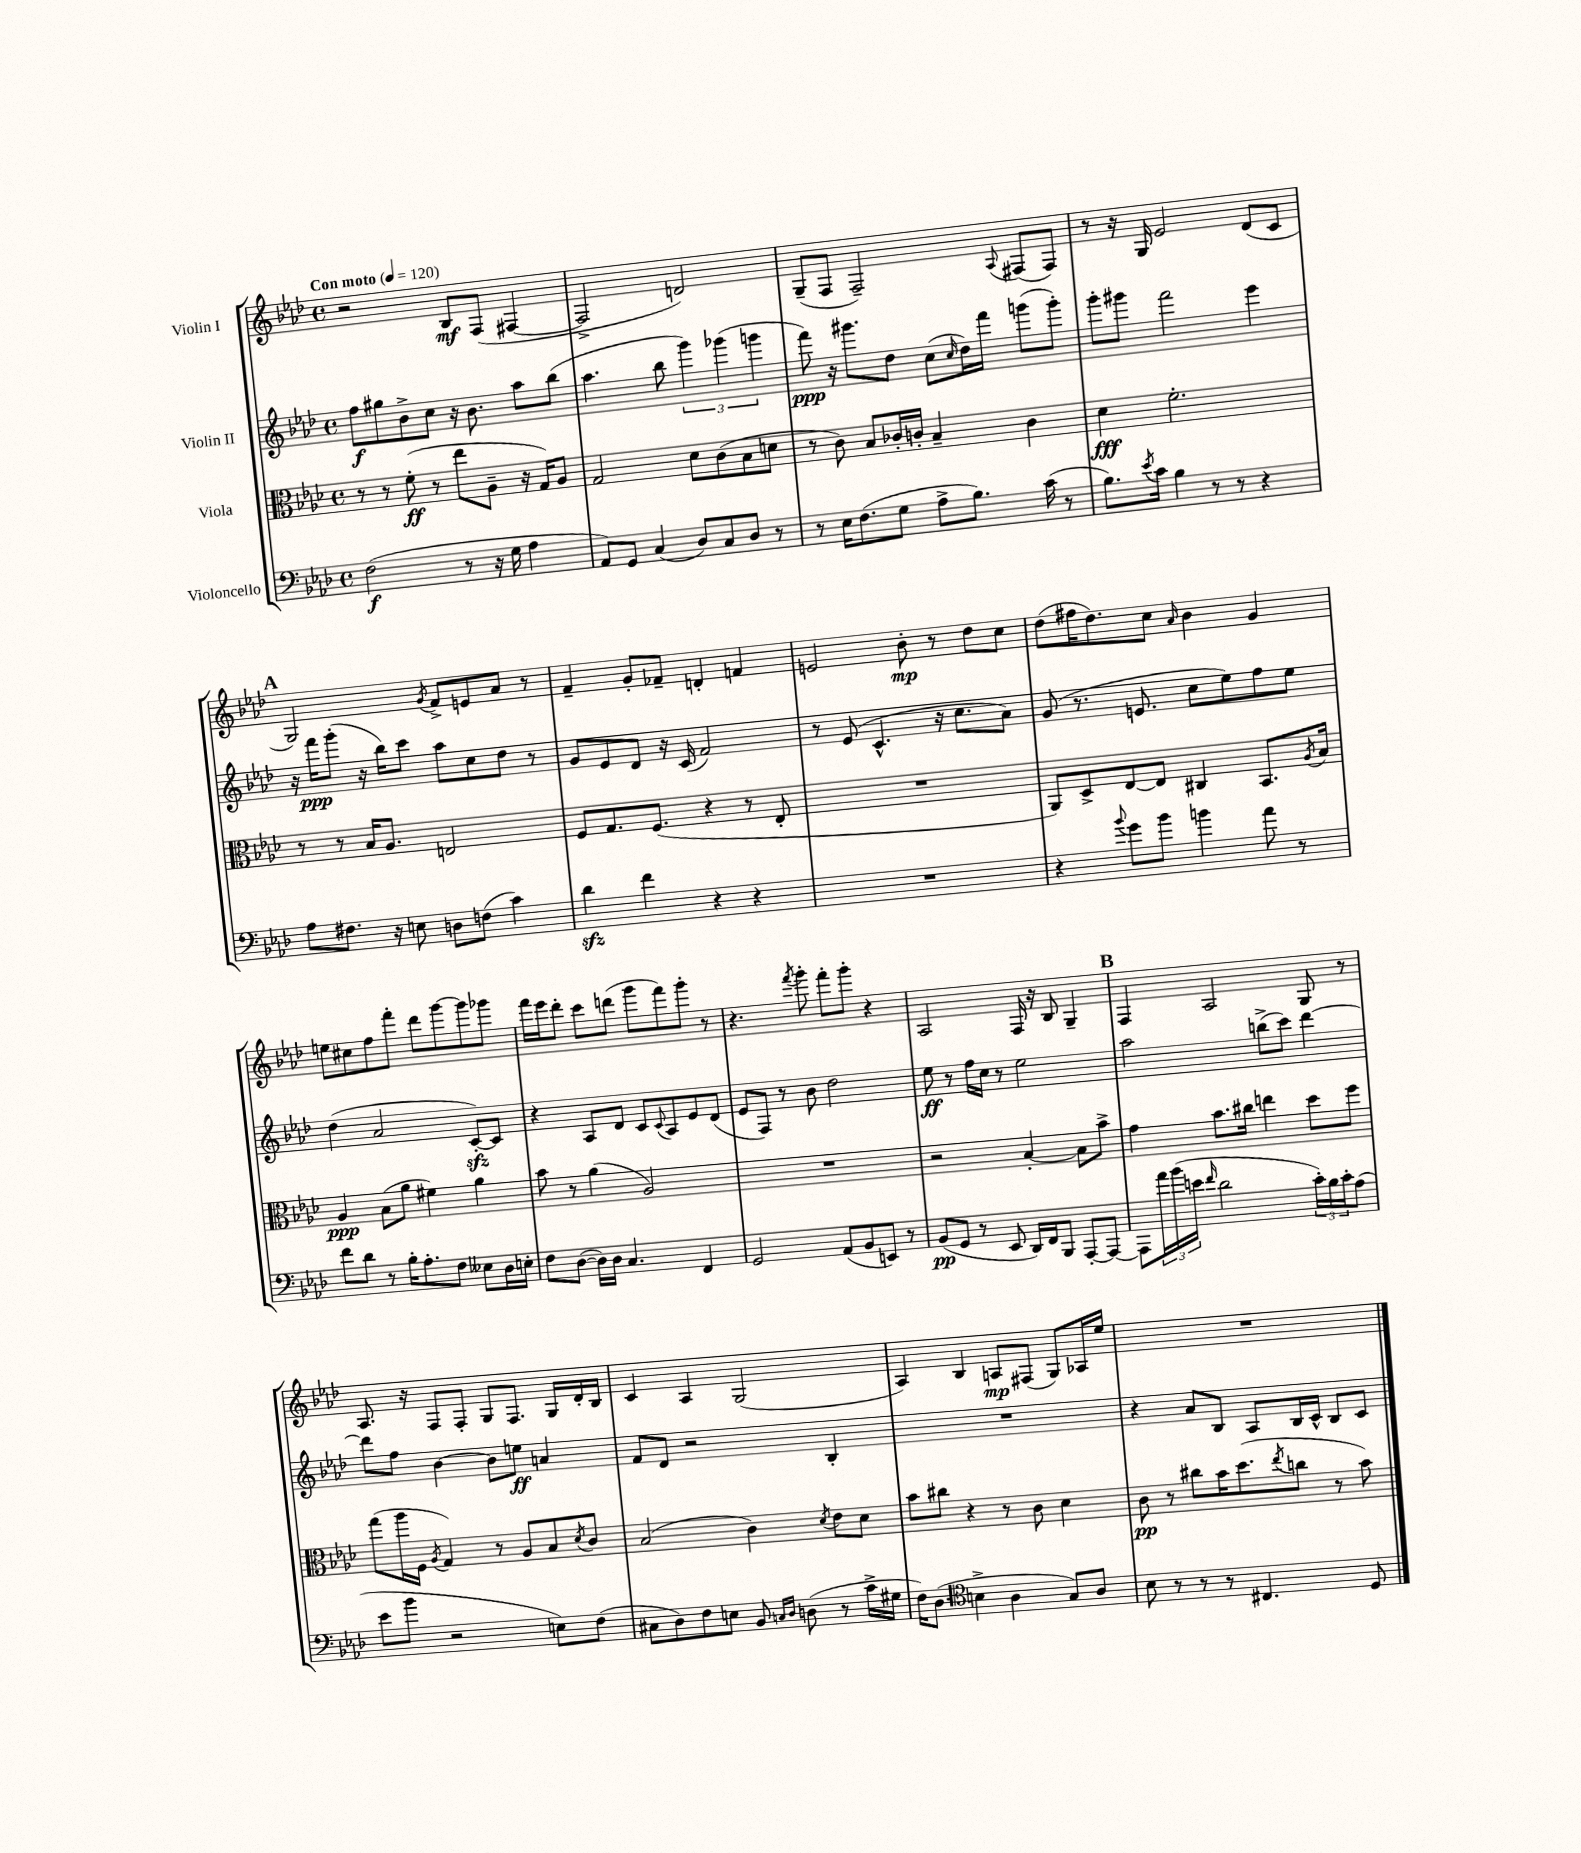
<<
\new StaffGroup <<
\new Staff = "s0" \with { instrumentName = "Violin I" } {
    \clef treble \key aes \major \defaultTimeSignature \time 4/4 \tempo "Con moto" 4 = 120
    r2 bes8\mf f8( fis4~ |
    fis2-> d'2) |
    g8--( f8 f2--) \appoggiatura { aes8 } fis8( fis8) |
    r8 r16 g16 ees'2 des'8( c'8 |
    \mark \markup { \bold "A" } g2) \acciaccatura { g'8 } f'8-> e'8 aes'8 r8 |
    f'4-- g'8-. fes'8-- d'4-. f'4 |
    e'2 bes'8-.\mp r8 des''8 c''8 |
    des''8( fis''16 des''8.) c''8 \grace { aes'16 } bes'4 g'4 |
    e''8 cis''8 f''8 f'''8-. des'''8 g'''8~ g'''8 ges'''8 |
    f'''16 ees'''16 des'''8-. c'''8 d'''8( g'''8 f'''8) g'''8-. r8 |
    r4. \acciaccatura { f'''8 } g'''8-. f'''8-. g'''8-. r4 |
    aes2 f16 r16 bes8 g4-- |
    \mark \markup { \bold "B" } f4 aes2 g8 r8 |
    aes8. r16 f8 f8-. g8 f8. g16 des'16-. bes16 |
    c'4 aes4 g2( |
    aes4) bes4 a8\mp fis8( g8) aes16 ees''16 |
    R1 \bar "|." |
}
\new Staff = "s1" \with { instrumentName = "Violin II" } {
    \clef treble \key aes \major \defaultTimeSignature \time 4/4
    f''8\f gis''8 bes'8-> c''8 r16 bes'8. aes''8 bes''8( |
    aes''4. bes''8 \tuplet 3/2 { g'''4) ges'''4( g'''4 } |
    f'''8\ppp) r16 gis'''8. des''8 c''8( \grace { c''16 } des''16) f'''16 g'''8( g'''8-.) |
    g'''8-. gis'''8 f'''2 ees'''4 |
    \mark \markup { \bold "A" } r16 f'''16\ppp g'''8-.( r16 bes''16) c'''8 aes''8 c''8 des''8 r8 |
    g'8 ees'8 des'8 r16 c'16( f'2) |
    r8 ees'8( c'4.-^ r16 c''8. aes'8) |
    g'8( r8. e'8. c''8 ees''8) f''8 ees''8 |
    des''4( aes'2 c'8~-.\sfz) c'8 |
    r4 aes8 des'8 c'8 \appoggiatura { c'8 } aes8 ees'8 des'8( |
    ees'8 f8) r8 bes'8 des''2 |
    ees''8\ff r8 f''16 c''16 r8 ees''2 |
    \mark \markup { \bold "B" } aes''2 b''8->( c'''8) des'''4~ |
    des'''8 f''8 bes'4~ bes'8 e''8\ff a'4 |
    f'8 des'8 r2 bes4-. |
    R1 |
    r4 aes'8 bes8 aes8 bes16 c'16-^ bes8 c'8 \bar "|." |
}
\new Staff = "s2" \with { instrumentName = "Viola" } {
    \clef alto \key aes \major \defaultTimeSignature \time 4/4
    r8 r8 f'8-.\ff( r8 ees''8 aes8-- r16 g16) aes8 |
    g2 des'8 c'8( bes8 d'8 |
    r8 c'8) bes8 ces'16-. c'16-. bes4-- c'4 |
    des'4\fff f'2.-. |
    \mark \markup { \bold "A" } r8 r8 bes16 aes8. e2 |
    f8 g8. f8.( r4 r8 ees8-. |
    R1 |
    aes,8) des8-> ees8~ ees8 cis4 bes,8. \acciaccatura { aes8 } bes16 |
    aes4\ppp bes8( aes'8 fis'4) aes'4 |
    bes'8 r8 aes'4( aes2) |
    R1 |
    r2 bes4~-. bes8 bes'8-> |
    \mark \markup { \bold "B" } g'4 bes'8. cis''16 e''4 des''8 f''8 |
    g''8( aes''16 f16 \acciaccatura { aes8 } g4) r8 aes8 bes8 \acciaccatura { des'8 } c'8 |
    bes2( c'4) \acciaccatura { des'8 } ees'8 des'8 |
    bes'8 cis''8 r4 r8 c'8 des'4 |
    c'8\pp r8 cis''8 bes'16 des''8.( \acciaccatura { ees''8 } c''8 r8 bes'8) \bar "|." |
}
\new Staff = "s3" \with { instrumentName = "Violoncello" } {
    \clef bass \key aes \major \defaultTimeSignature \time 4/4
    f2\f( r8 r16 g16 aes4 |
    aes,8) g,8 c4( des8) c8 des8 r8 |
    r8 ees16 f8.( g8 aes8-> bes8.) c'16( r8 |
    bes8.) \acciaccatura { ees'8 } c'16 bes4 r8 r8 r4 |
    \mark \markup { \bold "A" } aes8 fis8. r16 e8 d8 f8( c'4) |
    des'4\sfz f'4 r4 r4 |
    R1 |
    r4 \appoggiatura { bes'8 } g'8 bes'8 b'4 aes'8 r8 |
    f'8 des'8 r8 bes16-. aes8.-. f8 eeses8 des16 e16-. |
    f8 des8~( des16) des16 c4. f,4 |
    g,2 aes,8( bes,8 e,8) r8 |
    bes,8\pp( g,8 r8 ees,8 des,16) f,16 bes,,8 aes,,8~-. aes,,8~ |
    \mark \markup { \bold "B" } aes,,8 \tuplet 3/2 { aes'16 bes'16( e'16 } \grace { f'16 } des'2 \tuplet 3/2 { c'16-.) bes16 c'16-. } aes8( |
    ees'8 bes'8 r2 e8) f8( |
    cis8 des8) f8 e8 bes,8 \grace { c16 des16 } d8( r8 c'16-> gis16 |
    f16) des8.( \clef tenor b4-> aes4 g8) aes8 |
    bes8 r8 r8 r8 cis4. des8 \bar "|." |
}
>>
>>
\layout { \context { \Score \remove "Bar_number_engraver" } }
